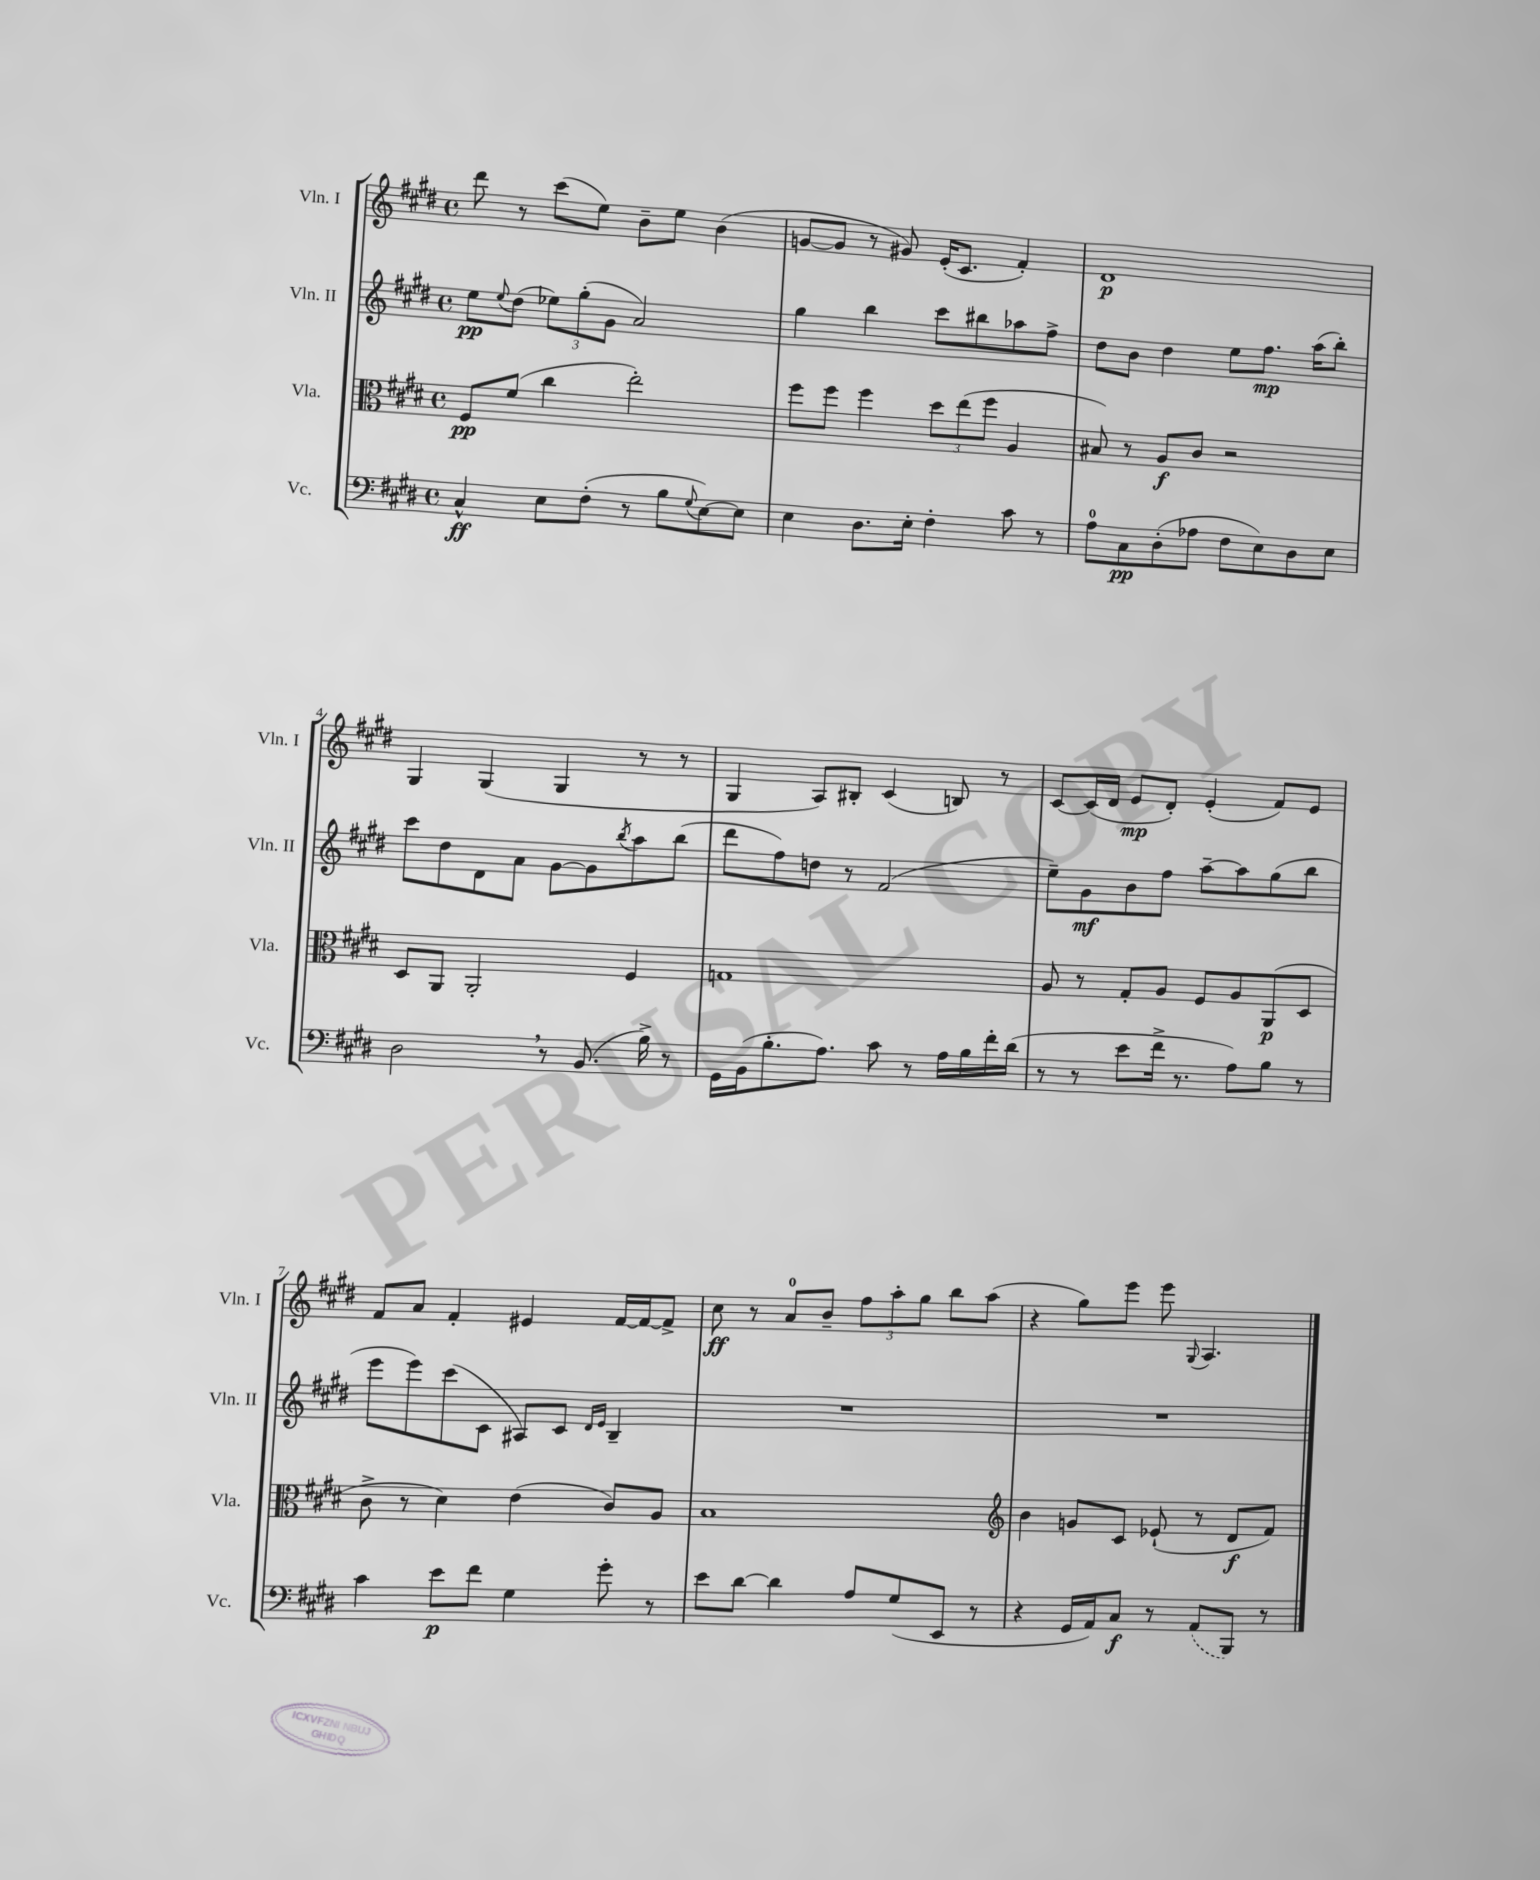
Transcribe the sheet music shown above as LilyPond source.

<<
\new StaffGroup <<
\new Staff = "s0" \with { instrumentName = "Vln. I" shortInstrumentName = "Vln. I" } {
    \clef treble \key e \major \defaultTimeSignature \time 4/4
    dis'''8 r8 cis'''8( e''8) b'8-- e''8 b'4( |
    g'8~ g'8 r8 gis'8) e'16-.( cis'8. fis'4-.) |
    dis'1\p |
    gis4 gis4( gis4 r8 r8 |
    gis4 a8) bis8-. cis'4( b8) r8 |
    cis'8~ cis'16( dis'16 e'8\mp dis'8-.) e'4-.( fis'8) e'8 |
    fis'8 a'8 fis'4-. eis'4 fis'16~ fis'16~ fis'8-> |
    cis''8\ff r8 a'8-0 b'8-- \tuplet 3/2 { fis''8 a''8-. gis''8 } b''8 a''8( |
    r4 gis''8) e'''8 e'''8 \appoggiatura { gis8 } a4. \bar "|." |
}
\new Staff = "s1" \with { instrumentName = "Vln. II" shortInstrumentName = "Vln. II" } {
    \clef treble \key e \major \defaultTimeSignature \time 4/4
    e''8\pp \appoggiatura { e''8 } dis''8( \tuplet 3/2 { ees''8) gis''8-.( gis'8 } a'2) |
    gis''4 b''4 cis'''8 bis''8 aes''8 fis''8-> |
    dis''8 b'8 dis''4 e''8 fis''8.\mp a''16( b''8-.) |
    cis'''8 dis''8 dis'8 a'8 gis'8~ gis'8 \acciaccatura { b''8 } a''8 b''8( |
    dis'''8 fis''8) d''8 r8 fis'2( |
    e''8--) gis'8\mf b'8 fis''8 a''8~-- a''8 gis''8( b''8 |
    e'''8 e'''8) cis'''8( cis'8 ais8) cis'8 \grace { dis'16 e'16 } b4-- |
    R1 |
    R1 \bar "|." |
}
\new Staff = "s2" \with { instrumentName = "Vla." shortInstrumentName = "Vla." } {
    \clef alto \key e \major \defaultTimeSignature \time 4/4
    fis8\pp fis'8( cis''4 e''2-.) |
    fis''8 fis''8 fis''4 \tuplet 3/2 { dis''8 e''8( fis''8 } a4 |
    bis8) r8 a8\f cis'8 r2 |
    dis8 a,8 a,2-. fis4 |
    g1 |
    a8 r8 gis8-. a8 fis8 a8 a,8\p( dis8 |
    cis'8-> r8 dis'4) e'4( cis'8) a8 |
    b1 |
    \clef treble b'4 g'8 cis'8 ees'8-!( r8 dis'8\f fis'8) \bar "|." |
}
\new Staff = "s3" \with { instrumentName = "Vc." shortInstrumentName = "Vc." } {
    \clef bass \key e \major \defaultTimeSignature \time 4/4
    cis4-^\ff e8 fis8-.( r8 b8 \appoggiatura { gis8 } e8~) e8 |
    e4 dis8. e16-. fis4-. cis'8 r8 |
    a8-0 cis8\pp dis8-.( aes8 fis8 e8) dis8 e8 |
    dis2 \breathe r8 b,8.( b16->) r8 |
    gis,16 b,16( b8.-. a8.) cis'8 r8 a16 b16 fis'16-. dis'16( |
    r8 r8 e'8 fis'16-> r8. a8) b8 r8 |
    cis'4 e'8\p fis'8 gis4 gis'8-. r8 |
    e'8 dis'8~ dis'4 a8 gis8( e,8 r8 |
    r4 gis,16 a,16) cis8\f r8 \once \slurDashed a,8( b,,8) r8 \bar "|." |
}
>>
>>
